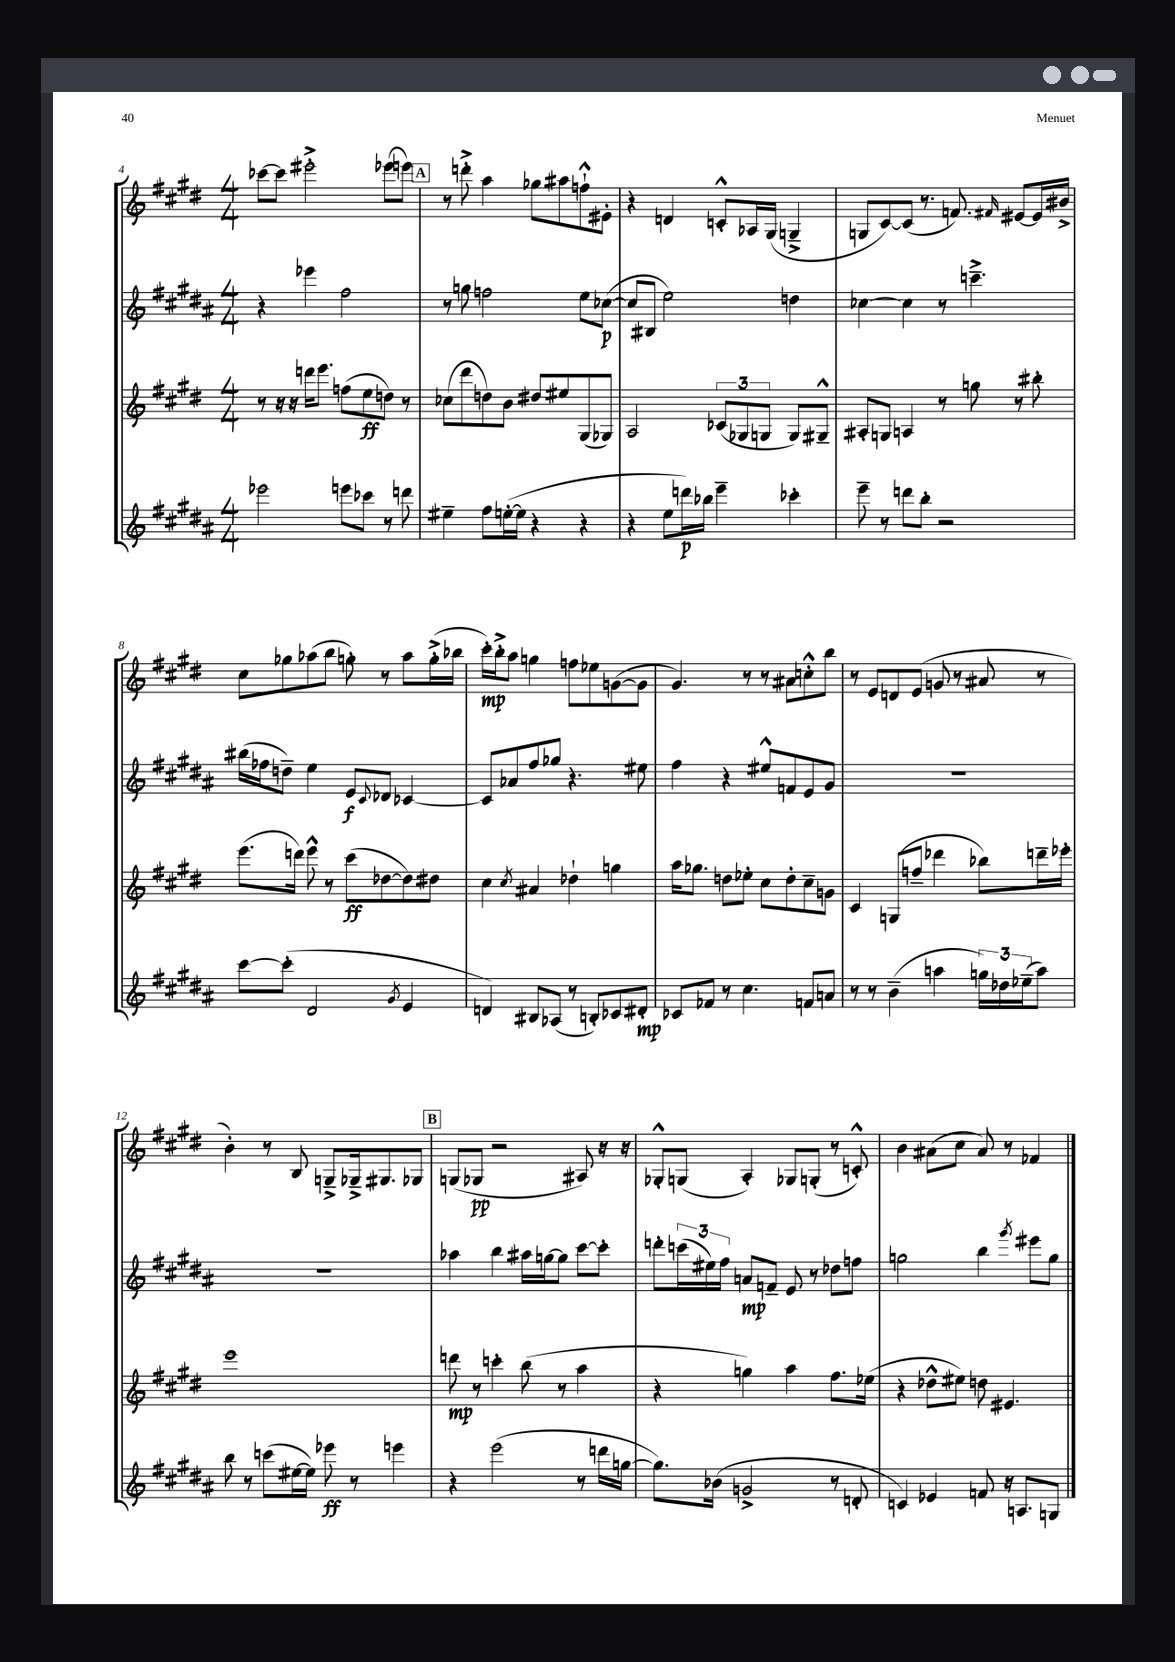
<<
\new StaffGroup <<
\new Staff = "s0" {
    \clef treble \key e \major \numericTimeSignature \time 4/4
    ces'''8~ ces'''8 eis'''2-.-> ees'''8( e'''8) |
    \mark \markup { \box "A" } r8 d'''8-.-> a''4 ges''8 ais''8 f''8-!-^ eis'8-. |
    r4 d'4 c'8-.-^ aes16 gis16( g4---> |
    g8 cis'8~) cis'8( r8. f'8.) \grace { fis'16 } eis'8~ eis'16 bis'16-> |
    cis''8 ges''8 aes''8( b''8 g''8-.) r8 aes''8 g''16-.->( bes''16 |
    cis'''16-.\mp) b''16-.-> a''8 g''4 f''8 ees''8 g'8~( g'8 |
    gis'4.) r8 r8 ais'8 c''8-.-^ b''8 |
    r8 e'8 d'8 e'8( g'8 r8 ais'8 r8 |
    b'4-.) r8 b8 g8---> ges16---> gis8. ges8 |
    \mark \markup { \box "B" } g8( ges8\pp r2 ais8) r16 r16 |
    ges8-.-^ g8( a4-.) ges8 g8-.( r8 c'8-.-^) |
    b'4 ais'8( cis''8 ais'8) r8 fes'4 \bar "|." |
}
\new Staff = "s1" {
    \clef treble \key b \major \numericTimeSignature \time 4/4
    r4 ees'''4 fis''2 |
    \mark \markup { \box "A" } r8 g''8 f''2 e''8 ces''8~\p( |
    ces''8 bis8 e''2) d''4 |
    ces''4~ ces''4 r8 c'''4.---> |
    bis''16( fes''16 d''8--) e''4 e'8\f \appoggiatura { cis'8 } des'8 ces'4~ |
    ces'8 aes'8 fis''8 ges''8 r4. eis''8 |
    fis''4 r4 eis''8-^ f'8 e'8 gis'8 |
    R1 |
    R1 |
    \mark \markup { \box "B" } aes''4 b''4 ais''16 g''16~ g''8 cis'''8~ cis'''8-. |
    d'''8-. \tuplet 3/2 { c'''16( eis''16) fis''16 } a'8\mp f'8-- e'8 r8 des''8 f''8 |
    g''2 b''4 \acciaccatura { gis'''8 } eis'''8 g''8 \bar "|." |
}
\new Staff = "s2" {
    \clef treble \key e \major \numericTimeSignature \time 4/4
    r8 r16 r16 d'''16 e'''8. f''8( e''8\ff d''8) r8 |
    \mark \markup { \box "A" } ces''8( dis'''8 d''8) b'8 dis''8 eis''8 gis8( ges8) |
    a2 \tuplet 3/2 { ces'8( ges8 g8 } g8) gis8---^ |
    ais8-. g8 a4 r8 g''8 r8 bis''8-. |
    e'''8.( d'''16) e'''8-^ r8 cis'''8\ff( des''8~ des''8) dis''8 |
    cis''4 \acciaccatura { cis''8 } ais'4 des''4-! g''4 |
    a''16 ges''8. d''8 ees''8-. cis''8 d''8-. cis''8-- g'8 |
    cis'4 g8( f''8-- des'''4 bes''8) d'''16-- ees'''16-. |
    e'''1 |
    \mark \markup { \box "B" } d'''8\mp r8 c'''4-. b''8( r8 a''4 |
    r4 g''4) a''4 fis''8. ees''16( |
    r4 des''8-^ eis''8) d''8 eis'4. \bar "|." |
}
\new Staff = "s3" {
    \clef treble \key b \major \numericTimeSignature \time 4/4
    ees'''2 e'''8 ces'''8 r8 d'''8 |
    \mark \markup { \box "A" } eis''4-- fis''8 e''16~-.( e''16 r4 r4 |
    r4 e''8 d'''16\p) bes''16 e'''4-- ces'''4-. |
    e'''8-- r8 d'''8 b''8-. r2 |
    cis'''8~ cis'''8-.( dis'2 \acciaccatura { gis'8 } e'4 |
    d'4) bis8 aes8( r8 b8-.) ces'8 dis'8-.\mp |
    ces'8 fes'8 r8 cis''4. f'8 a'8 |
    r8 r8 b'4--( a''4 \tuplet 3/2 { g''16) des''16 ees''16--( } a''8) |
    b''8 r8 c'''8( eis''16~ eis''16) ees'''8\ff r8 e'''4 |
    \mark \markup { \box "B" } r4 e'''2( r8 d'''16 g''16~ |
    g''8.) bes'16( g'2-> r8 d'8-. |
    c'4) ees'4 f'8 r16 a8. g8 \bar "|." |
}
>>
>>
\layout { \context { \Score currentBarNumber = #4 } }
